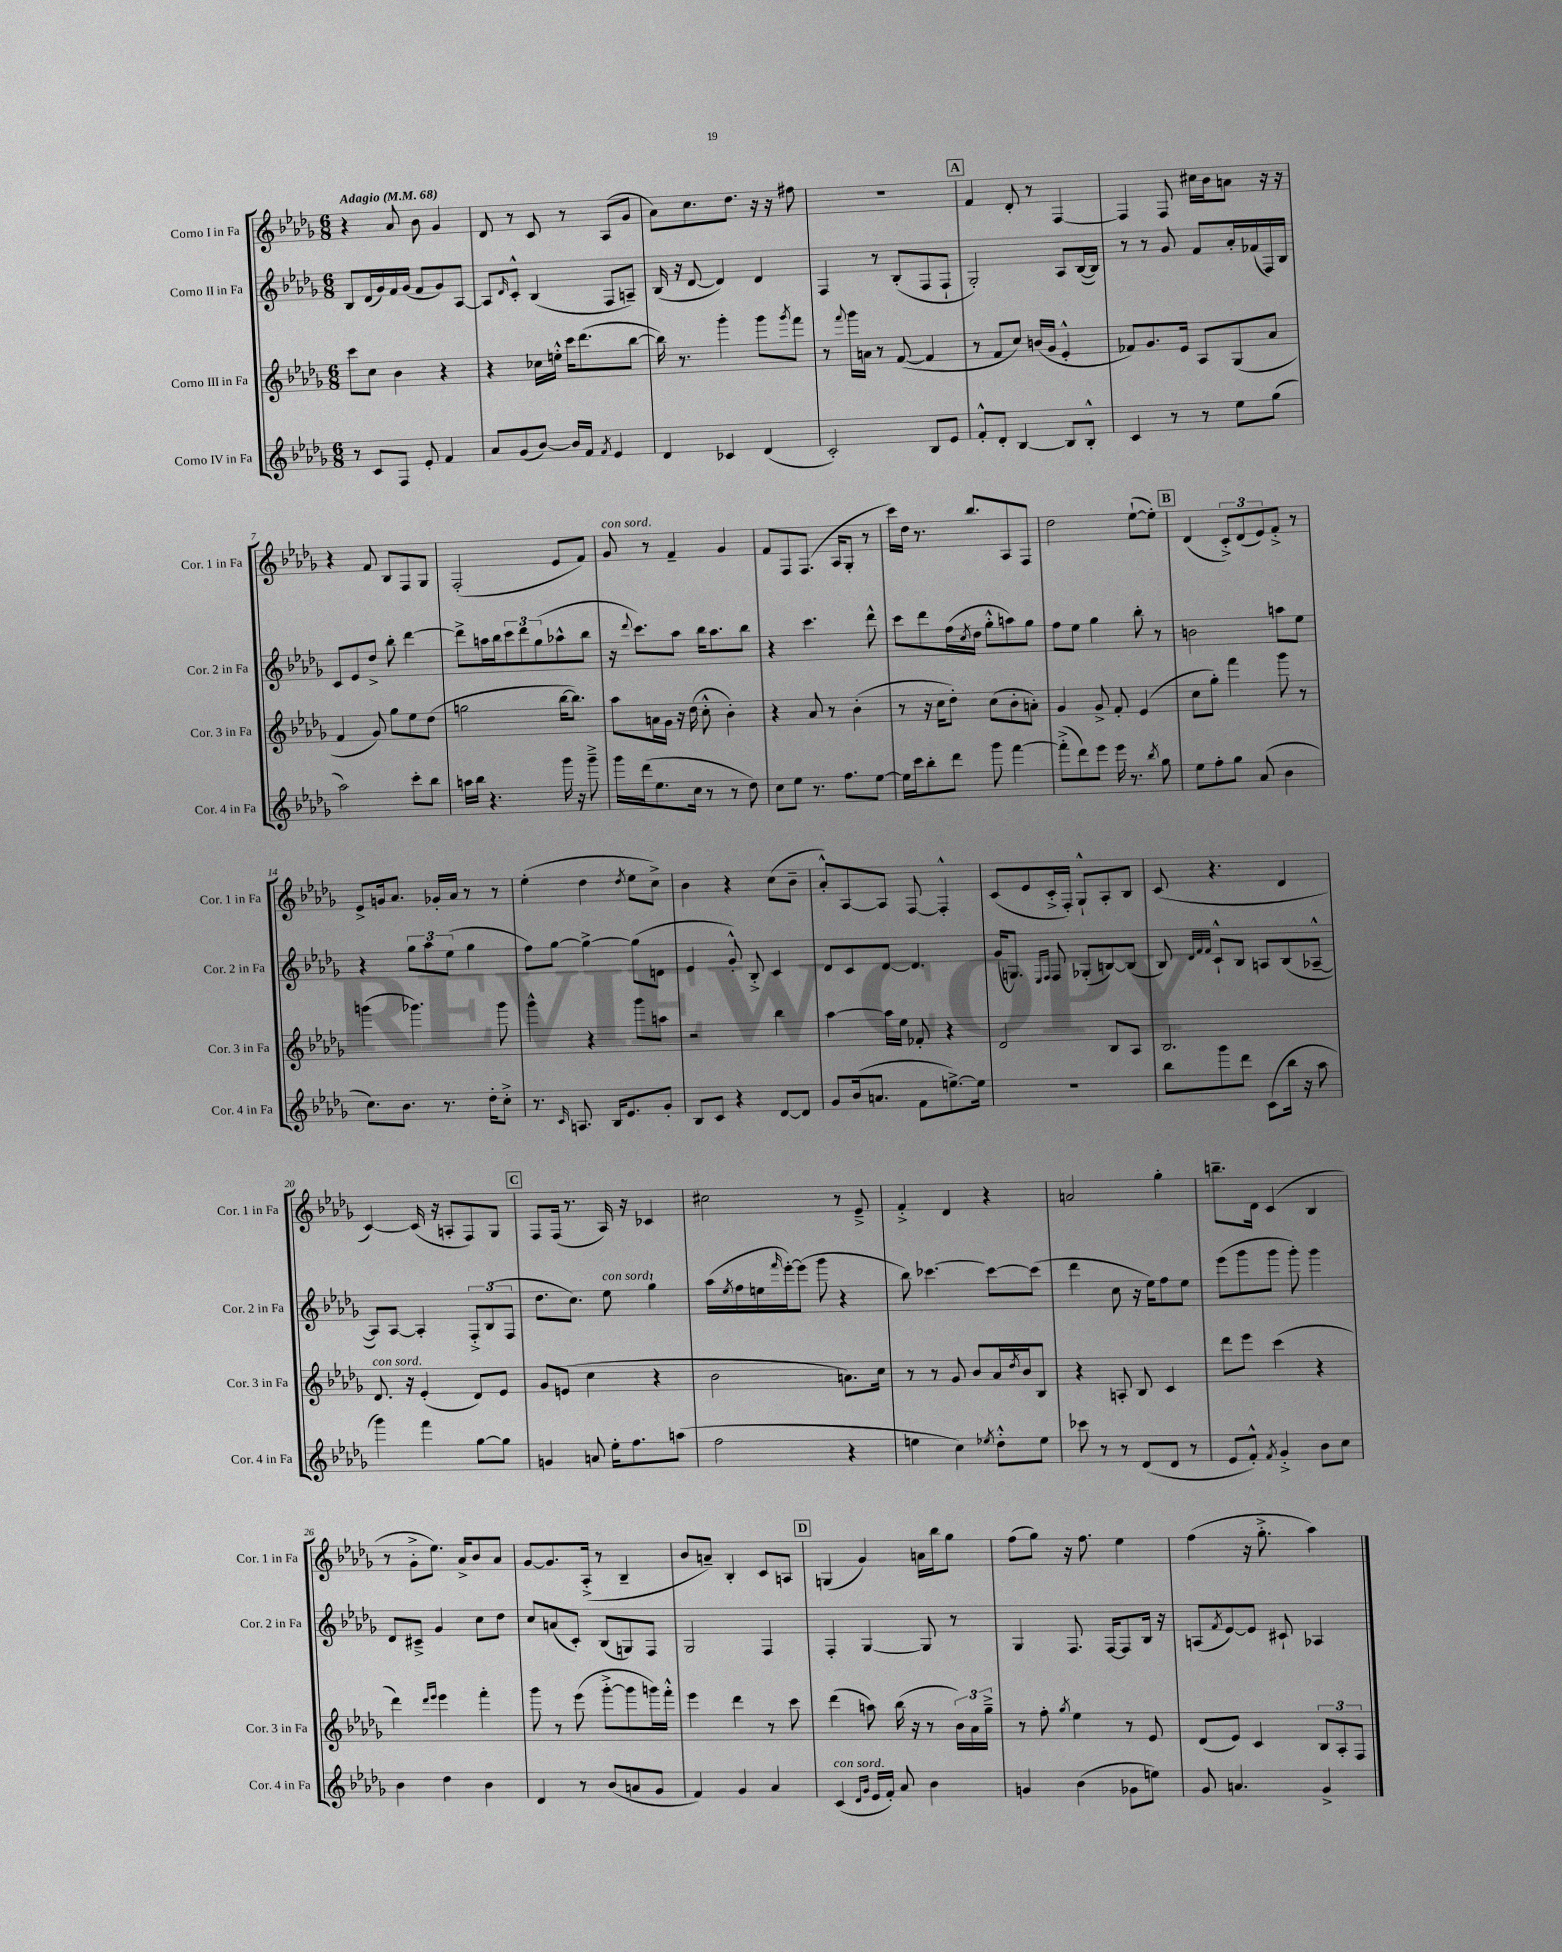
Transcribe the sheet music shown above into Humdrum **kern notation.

**kern	**kern	**kern	**kern
*part4	*part3	*part2	*part1
*staff4	*staff3	*staff2	*staff1
*I"Corno IV in Fa	*I"Corno III in Fa	*I"Corno II in Fa	*I"Corno I in Fa
*I'Cor. 4 in Fa	*I'Cor. 3 in Fa	*I'Cor. 2 in Fa	*I'Cor. 1 in Fa
*clefG2	*clefG2	*clefG2	*clefG2
*k[b-e-a-d-g-]	*k[b-e-a-d-g-]	*k[b-e-a-d-g-]	*k[b-e-a-d-g-]
*M6/8	*M6/8	*M6/8	*M6/8
*MM68	*MM68	*MM68	*MM68
=1	=1	=1	=1
!	!	!	!LO:TX:a:B:t=Adagio
8r	8ccc\L	8B-/L	4r
8c/L	8cc\J	(16d-/L	.
.	.	16g-/)	.
8F/J	4b-\	16f/	8a-/
.	.	(16g-/JJ	.
8e-'/	.	8f/L	8b-\
4f/	4r	8g-/)	4g-/
.	.	[8A-/J	.
=2	=2	=2	=2
8a-/L	4r	8A-/L]	8d-/
.	.	16qqd-/	.
(8g-/	.	8c'^^/J	8r
[8b-/J)	16cc-X\LL	(4B-/	8c/
.	16een'^^\JJ	.	.
16b-/LL]	16ccc\KL	.	8r
16f/JJ	(8.ddd-\	.	.
8qf/	.	.	.
4e-/	.	8F/L	(8A-/L
.	[8bb-\J	8An~/J)	8g-/J
=3	=3	=3	=3
4d-/	16bb-\])	(16B-/	8a-\L)
.	8.r	16r	.
.	.	[8d-/	8.cc\
4c-X/	4ggg-'\	4d-/])	.
.	.	.	8.dd-\J
(4d-/	8ggg-\L	4d-/	16r
.	.	.	16r
.	8qggg-/	.	.
.	8fff\J	.	8ff#X\
=4	=4	=4	=4
2c'/)	8r	4F/	2.r
.	8qqfff/	.	.
.	16ggg-\LL	.	.
.	16an\JJ	.	.
.	8r	8r	.
.	([8f/	(8B-'/L	.
8B-/L	4f/]	8F/	.
8e-/J	.	8F`/J	.
!!LO:REH:place=s1:t=A
=5	=5	=5	=5
8f'^^/L	8r	2G-'/)	4f/
8d-'/J	8f/L	.	.
[4B-/	8cc/J)	.	8d-'/
.	(16bn/LL	.	8r
.	16g-/JJ	.	.
8B-/L]	4e-'^^/	8A-/L	[4F/
8B-'^^/J	.	([16B-/L	.
.	.	16B-/JJ])	.
=6	=6	=6	=6
4c/	8f-X/L)	8r	4F/]
.	8.g-/	8r	.
8r	.	8g-/	8F/
.	16e-/Jk	.	.
8r	8A-/L	8f/L	16cc#X\LL
.	.	.	16b-\J
8ee-\L	(8G-/	16a-'/L	8an\J
.	.	(16f-X/	.
(8gg-\J	8a-/J	16F/)	16r
.	.	16B-/JJ	16r
!!LO:LB:g=z
=7	=7	=7	=7
2aa-\)	4f/	8c/L	4r
.	.	8e-/	.
.	8g-/)	8dd-^/J	8f/
.	8gg-\L	8bb-'\	8B-/L
8ccc'\L	8ee-\	[4ddd-\	8F/
8bb-\J	(8dd-\J	.	8G-/J
=8	=8	=8	=8
16aan\LL	2ggn\	8ddd-^\L]	(2F'/
16bb-\JJ	.	.	.
4.r	.	16aan\L	.
.	.	16bb-\J	.
.	.	12ccc\	.
.	.	12ddd-\	.
.	.	(12gg-\	.
16ggg-\	[16bb-\KL	8aa-X^^\	8e-/L
16r	8.bb-\J])	.	.
8ggg-~^\	.	8bb-\J	8f/J)
=9	=9	=9	=9
!	!	!	!LO:TX:a:i:t=con sord.
16ggg-\LL	8aa-\L	16r	8g-/
.	.	8qqddd-/	.
(16ddd-\J	.	8.ccc\L)	.
8.ee-\	16an\L	.	8r
.	16g-\JJ	.	.
.	16r	8aa-\J	4f~/
16cc\Jk	(16dd-\	.	.
8r	8cc'^^\	16bb-\KL	.
.	.	8.aa-\	.
8r	4b-'\)	.	4g-/
8dd-\)	.	8bb-\J	.
=10	=10	=10	=10
8cc\L	4r	4r	8f/L
8ee-\J	.	.	8F/
8.r	8a-/	4.ccc\	(8.F/J
.	8r	.	.
8.ff\L	.	.	16A-/KL
.	(4b-'\	.	8G-'/J
[8ee-\J	.	8ddd-^^\	8r
=11	=11	=11	=11
16ee-\LL]	8r	8ccc\L	16ccc\LL)
16ccc\J	.	.	16dd-\JJ
8bb-'\	16r	8ddd-\	8.r
.	16cc\KL	.	.
8ddd-\J	8dd-'\J)	(16ff\L	.
.	.	8qcc/	.
.	.	16dd-\JJ	8.bb-/L
8ggg-\	(8cc\L	8gg-'^^\L	.
[4fff\	8b-'\	8aan\)	8A-/
.	8an'\J)	8gg-\J	8F/J
=12	=12	=12	=12
(8fff'^\L]	4g-/	8ff\L	2dd-\
8ddd-\)	.	8ee-\J	.
8eee-\J	8g-^/	4gg-\	.
16eee-\	8f'/	.	.
8.r	.	.	.
.	(4e-/	8bb-'\	([8ee-`\L
8qbb-/	.	.	.
8gg-\	.	8r	8ee-'\J])
!!LO:REH:place=s1:t=B
=13	=13	=13	=13
8ee-\L	8cc\L	2bn\	(4d-/
8ff'\	8gg-'\J)	.	.
8gg-\J	4fff\	.	12c'^/L)
.	.	.	(12d-/
(8a-/	.	.	.
.	.	.	12e-/)
4b-\	8ggg-\	8aan\L	8f'^/J
.	8r	8ee-\J	8r
!!LO:LB:g=z
=14	=14	=14	=14
8.cc\L)	(4gggn\	4r	8e-^/L
.	.	.	16gn/k
8.b-\J	.	.	8.a-/J
.	4.ggg-X\)	12gg-\L	.
.	.	12aa-\	.
8.r	.	.	16g-X'/LL
.	.	(12ee-\J	.
.	.	.	16a-/JJ
.	.	4gg-\	8r
16dd-'\KL	.	.	.
8cc'^\J	8ggg-\	.	8r
=15	=15	=15	=15
8.r	4ggg-^^\	8ff\L)	(4ee-'\
.	.	[8gg-\J	.
16qqc/	.	.	.
8.An/	.	.	.
.	4r	4gg-^\_	4dd-\
16B-/KL	.	.	.
8.e-/	.	.	.
.	.	.	8qdd-/
.	8ggg-\L	(8gg-\L]	8ee-\L
8g-'/J	8aan\J	8dn\J	8cc^\J)
=16	=16	=16	=16
8B-/L	2r	4e-/	4b-\
8c/J	.	.	.
4r	.	8g-'^^/)	4r
.	.	8B-'^/	.
[8d-/L	4bb-\	4c/	(8cc\L
8d-/J]	.	.	8b-~\J
=17	=17	=17	=17
8g-/L	[4aa-\	8d-/L	8a-'^^/L)
(16b-/k	.	8c/	[8A-/
8.an/J	.	.	.
.	16aa-\LL]	[8d-/J	8A-/J]
.	16ee-\JJ	.	.
8f\L	8f-X'/	4.d-/]	[8F/
[8.een^\)	4r	.	4F'^^/]
16ee\Jk]	.	.	.
=18	=18	=18	=18
2.r	2d-/	(16g-/KL	(8c/L
.	.	8.Gn/J)	.
.	.	.	8e-/
.	.	16qqE-/LL	.
.	.	16qqF/JJ	.
.	.	8F/	16c'^/L
.	.	.	16F'/JJ)
.	.	(8G-X'/L	8G-`^^/L
.	8B-/L	[8Bn/)	8A-'/
.	8A-/J	(8B/J]	8B-/J
=19	=19	=19	=19
8bb-\L	2.B-/	8B-/)	(8c/
.	.	32qqd-/LLL	.
.	.	32qqf/	.
.	.	32qqf/JJJ	.
8ggg-\	.	8c`^^/L	4.r
8ddd-\J	.	8B-/J	.
(8c\L	.	8An/L	.
16bb-\Jk	.	(8B-/	4d-/
16r	.	.	.
8aa-\	.	[8A-X~^^/J	.
!!LO:LB:g=z
=20	=20	=20	=20
!	!LO:TX:a:i:t=con sord.	!	!
4ggg-\)	8.d-/	8A-/L])	[4c/)
.	.	[8A-/J	.
.	16r	.	.
4fff\	(4e-'/	4A-'/]	(16c/]
.	.	.	16r
.	.	.	8An'/L
[8gg-\L	8d-/L)	12F'^/L	8F/)
.	.	(12B-/	.
8gg-\J]	8e-/J	.	8G-/J
.	.	12F/J	.
!!LO:REH:place=s1:t=C
=21	=21	=21	=21
4gn/	8g-/L	8.dd-\L	8F/L
.	(8en/J	.	(16F/Jk
.	.	8.cc\J)	8.r
8an/	4cc\	.	.
!	!	!LO:TX:a:i:t=con sord.	!
16ee-'\KL	.	8ee-\	16A-/)
8.ff\	.	.	16r
.	4r	4gg-`\	4c-X/
(8aan\J	.	.	.
=22	=22	=22	=22
2ff\	2b-\	(16aa-\LL	2cc#X\
.	.	8qee-/	.
.	.	16ff\	.
.	.	16een\	.
.	.	16qqfff/	.
.	.	[16eee-'\J)	.
.	.	(8eee-\J]	.
.	.	8ggg-\	.
4r	8.an\L)	4r	8r
.	.	.	8e-~^/
.	16cc\Jk	.	.
=23	=23	=23	=23
4een\	8r	8bb-\)	4f'^/
.	8r	[4.ccc-X\	.
4cc\)	8g-/	.	4d-/
.	8b-/L	.	.
8qee-X/	.	.	.
8dd-'^^\L	16a-/L	8ccc-\L_	4r
.	8qdd-/	.	.
.	16b-/J	.	.
8ee-\J	8B-/J	(8ccc-\J]	.
=24	=24	=24	=24
8ccc-X\	4r	4ddd-\	2an/
8r	.	.	.
8r	8An'/	8cc\	.
(8d-/L	8B-/	16r	.
.	.	16ee-\KL)	.
8d-/J	4c/	8ff\	4gg-'\
8r	.	8ee-\J	.
=25	=25	=25	=25
8e-/L	8ddd-\L	(8eee-\L	8.bbn~\L
8f'^^/J)	8eee-\J	8ggg-\	.
.	.	.	16d-\Jk
8qf/	.	.	.
4g-'^/	(4ccc\	8ggg-\J	(4c/
.	.	8ggg-'\)	.
8b-\L	4r	4ggg-\	4B-/
8cc\J	.	.	.
!!LO:LB:g=z
=26	=26	=26	=26
4b-\	4ddd-\)	8d-/L	8r
.	.	8c#X~^/J	8g-'^\L
.	16qqddd-/LL	.	.
.	16qqeee-/JJ	.	.
4dd-\	4eee-\	4g-/	8.ee-\J)
.	.	.	16a-^/KL
4b-\	4fff'\	8cc\L	8b-/
.	.	8dd-\J	8a-/J
=27	=27	=27	=27
4d-/	8ggg-\	8cc/L	[8g-/L
.	8r	(8an/	8.g-/]
8r	(8eee-\	8c'/J)	.
.	.	.	(16A-'^/Jk
(8b-/L	[8ggg-'^\L	(8B-/L	8r
8an/	8ggg-\]	8Gn/)	4B-~/
8g-/J	16gggn\L)	8F/J	.
.	16fff'^^\JJ	.	.
=28	=28	=28	=28
4f/)	4eee-\	2G-/	8b-/L
.	.	.	8an~/J)
4g-/	4ddd-\	.	4B-'/
4a-/	8r	4F/	8c/L
.	8ccc\	.	8An/J
!!LO:REH:place=s1:t=D
=29	=29	=29	=29
!LO:TX:a:i:t=con sord.	!	!	!
(4c/	(4ddd-\	4F'/	(4Gn/
16qqd-/LL	.	.	.
16qqg-/JJ	.	.	.
16e-/LL	8aan\)	[4G-/	4g-/)
16f'/JJ)	.	.	.
8a-/	(16bb-\	.	.
.	16r	.	.
4b-\	8r	8G-/]	16an\LL
.	.	.	16bb-\J
.	24b-\LL)	8r	8gg-\J
.	24a-\	.	.
.	24gg-~^\JJ	.	.
=30	=30	=30	=30
4gn/	8r	4G-/	(8ff\L
.	8ff'\	.	8gg-\J)
.	8qgg-/	.	.
(4b-\	4ee-\	8.F/	16r
.	.	.	8.ff\
.	.	[16F/KL	.
8g-X\L	8r	8F/]	4ee-\
8een\J)	8e-/	16B-/Jk	.
.	.	16r	.
=31	=31	=31	=31
8g-/	(8d-/L	(8An/L	(4ff\
.	.	8qf/	.
4.an/	8e-/J)	[8e-/)	.
.	4c/	8e-/J]	16r
.	.	.	8.gg-'^\
.	.	8c#X`/	.
4g-^/	12B-/L	4A-X/	4aa-\)
.	12A-'/	.	.
.	12F/J	.	.
==	==	==	==
*-	*-	*-	*-
